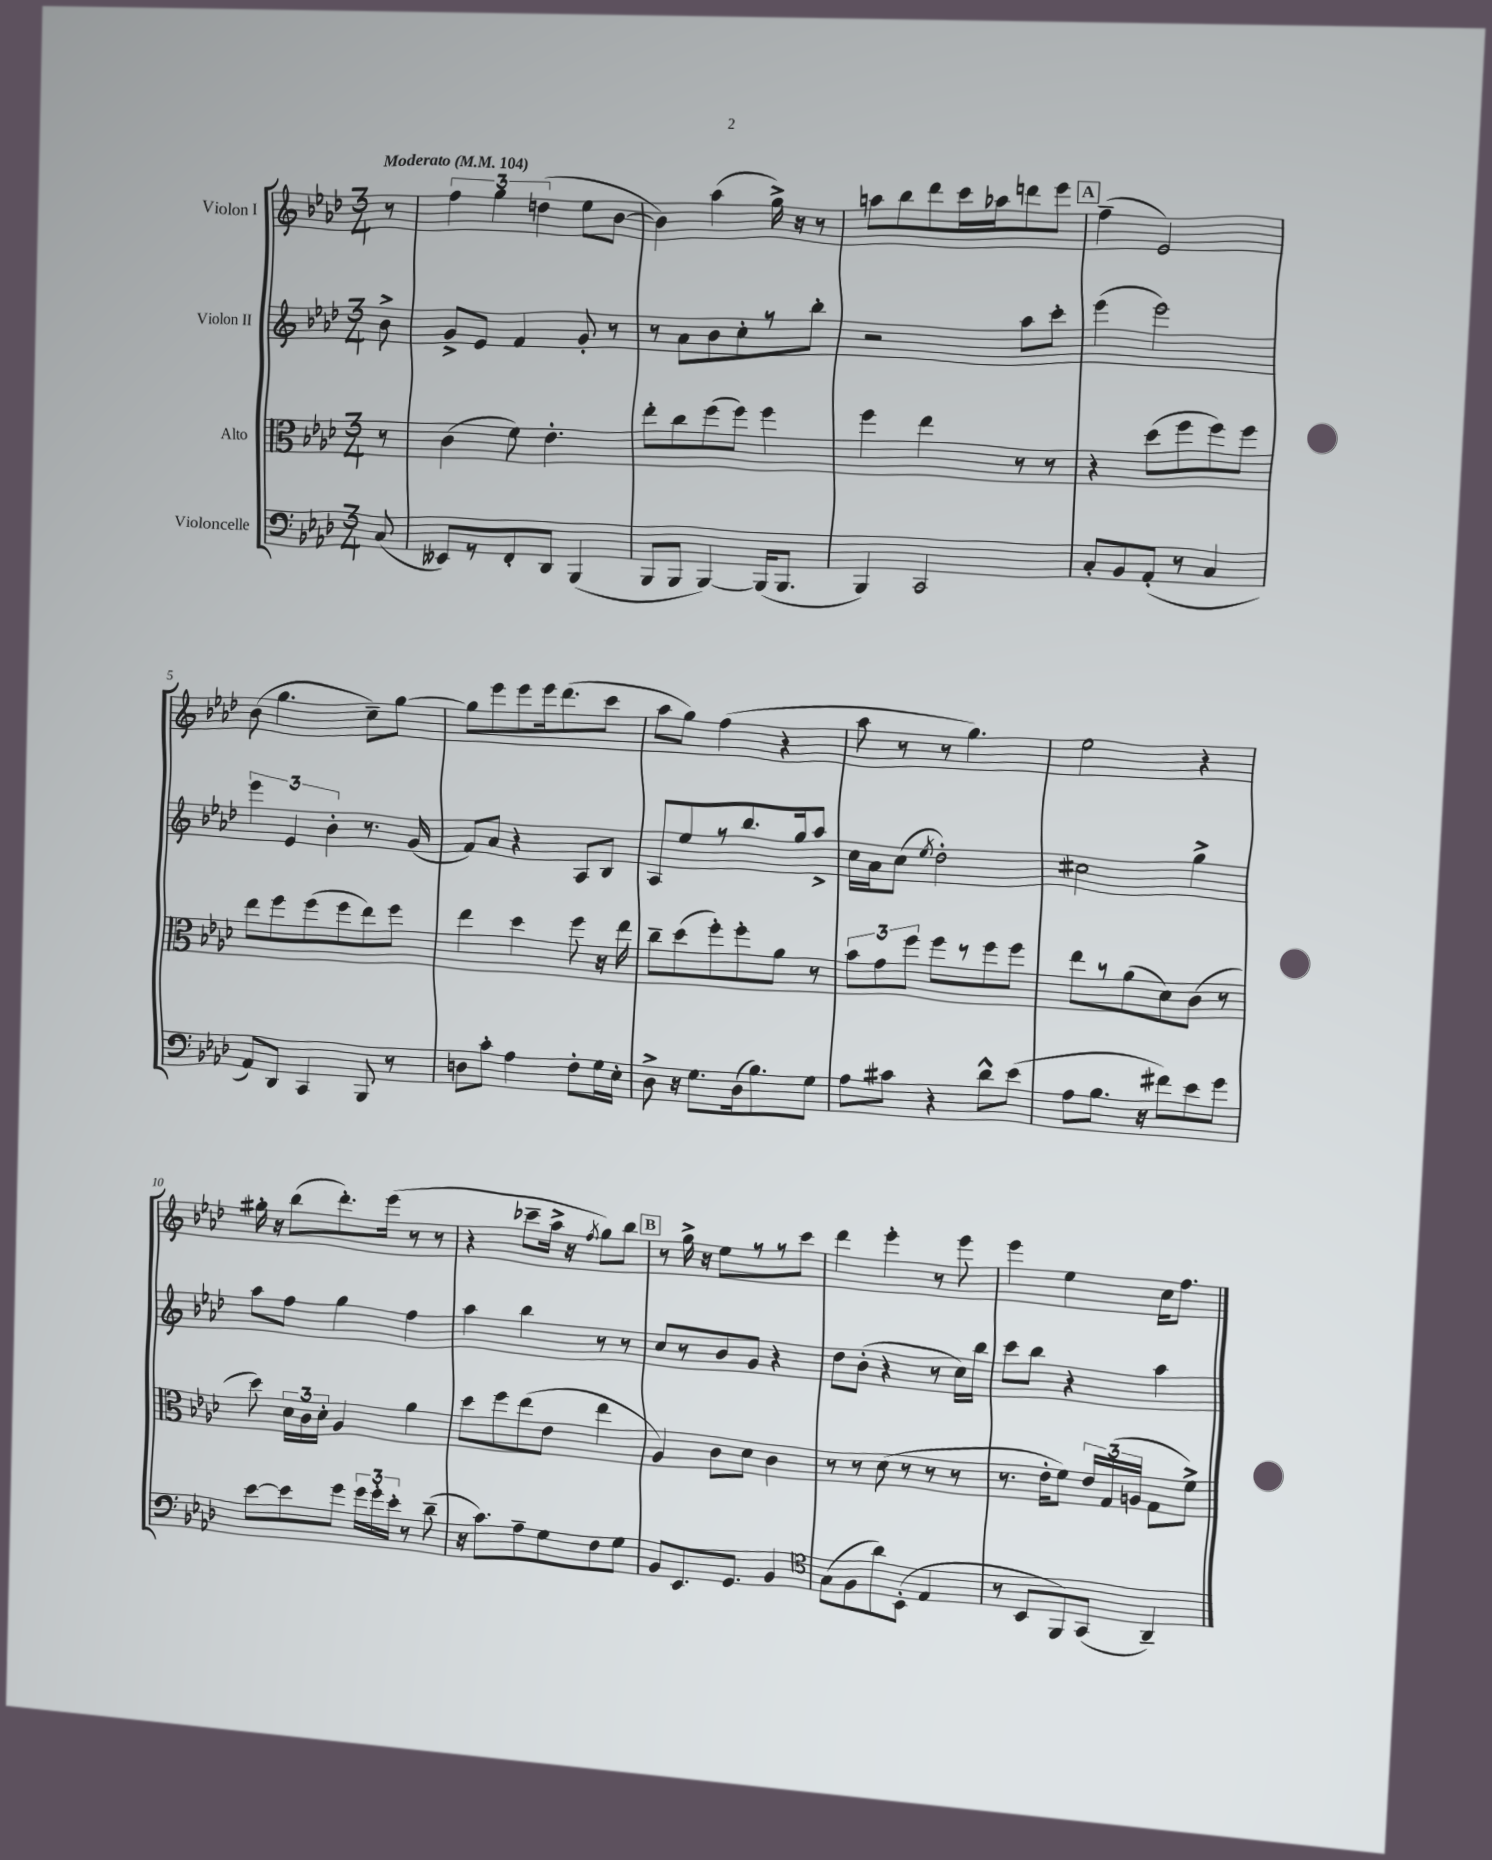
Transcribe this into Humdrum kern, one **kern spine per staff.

**kern	**kern	**kern	**kern
*staff4	*staff3	*staff2	*staff1
*clefF4	*clefC3	*clefG2	*clefG2
*k[b-e-a-d-]	*k[b-e-a-d-]	*k[b-e-a-d-]	*k[b-e-a-d-]
*M3/4	*M3/4	*M3/4	*M3/4
*MM104	*MM104	*MM104	*MM104
(8C	8r	8b-^	8r
=	=	=	=
8EE--)	(4c	8g^	6ff
8r	.	8e-	.
.	.	.	6gg
8FF'	8f)	4f	.
.	.	.	(6dd
8DD-	4.e-'	.	.
(4BBB-	.	8g'	8ee-
.	.	8r	[8b-
=	=	=	=
8BBB-	8ee-'	8r	4b-])
8BBB-	8cc	8a-	.
[4BBB-)	(8ff	8b-	(4aa-
.	8ff)	8cc'	.
(16BBB-]	4ff	8r	16gg^)
8.BBB-	.	.	16r
.	.	8bb-'	8r
=	=	=	=
4BBB-)	4ff	2r	8aa
.	.	.	8bb-
2CC	4ee-	.	8ddd-
.	.	.	16ccc
.	.	.	16aa-
.	8r	8aa-	8ddd
.	8r	8ccc'	8eee-
=	=	=	=
8C'	4r	(4eee-	(4ff~
8BB-	.	.	.
(8AA-'	(8dd-	2eee-)	2e-)
8r	8ff	.	.
4C	8ff)	.	.
.	8ff	.	.
=	=	=	=
8AA-)	8ee-	6eee-	(8b-
8DD-	8ff	.	4.gg
.	.	6e-	.
4CC	(8ff	.	.
.	.	6b-'	.
.	8ff	.	.
8BBB-	8ee-)	8.r	8cc~)
8r	8ff	.	[8gg
.	.	(16g	.
=	=	=	=
8D	4ee-	8f)	8gg]
8c'	.	8a-	8eee-
4A-	4dd-	4r	8eee-
.	.	.	16eee-
.	.	.	(8.ddd-
8F'	8ff	8A-	.
16G	16r	8B-	8ccc
16E-'	16ee-	.	.
=	=	=	=
8D-^	8cc~	8A-	8aa-
16r	(8dd-	8ee-	8gg)
8.G	.	.	.
.	8ff')	8r	(4ff
(16D-	8ff'	8.bb-	.
8.B-)	.	.	.
.	8a-	.	4r
.	.	16gg	.
8G	8r	8aa-^	.
=	=	=	=
8A-	12b-	16cc	8aa-
.	.	16a-	.
.	12g	.	.
8c#	.	(8cc	8r
.	12ff	.	.
.	.	8qee-	.
4r	8ff	2dd-')	8r
.	8r	.	4.gg)
8d-^^	8ff	.	.
(8e-	8ff	.	.
=	=	=	=
8A-	8ee-	2cc#	2ee-
8.B-	8r	.	.
.	(8a-	.	.
16r	.	.	.
8f#)	8d-)	.	.
8e-	(8c	4gg^	4r
8g	8r	.	.
=	=	=	=
[8e-	8dd-)	8aa-	16gg#'
.	.	.	16r
8e-]	24d-	8ff	(8bb-
.	24c	.	.
.	24d-'	.	.
8g	4A-	4gg	8.ddd-')
24g	.	.	.
24g'	.	.	.
.	.	.	(16eee-
24e-'	.	.	.
8r	4a-	4ff	8r
(8d-~	.	.	8r
=	=	=	=
16r	8dd-	4aa-	4r
8.c)	.	.	.
.	8ff	.	.
8A-~	(8ee-	4bb-	8ccc-~
8G	8e-	.	16aa-^
.	.	.	16r
.	.	.	8qff
8F	4ee-	8r	8gg)
8G	.	8r	8bb-
=	=	=	=
8BB-	4A-)	8cc	8r
8.EE-	.	8r	16gg^
.	.	.	16r
.	8c	8b-	8ee-
8.GG	.	.	.
.	8d-	8g	8r
4BB-	4c	4r	8r
.	.	.	8ccc
=	=	=	=
*clefC4	*	*	*
(8G	8r	8dd-	4ddd-
8F	8r	(8b-'	.
8a-)	(8d-	4r	4eee-'
(8BB-'	8r	.	.
4E-	8r	8r	8r
.	8r	16cc)	8eee-
.	.	16bb-	.
=	=	=	=
8r	8.r	8ccc	4eee-
8BB-	.	8bb-	.
.	16e-'	.	.
8FF)	8f)	4r	4ee-
(8GG	24e-	.	.
.	(24G	.	.
.	24A	.	.
4AA-~)	8G	4aa-	16cc
.	.	.	8.ff
.	8f^)	.	.
==	==	==	==
*-	*-	*-	*-
